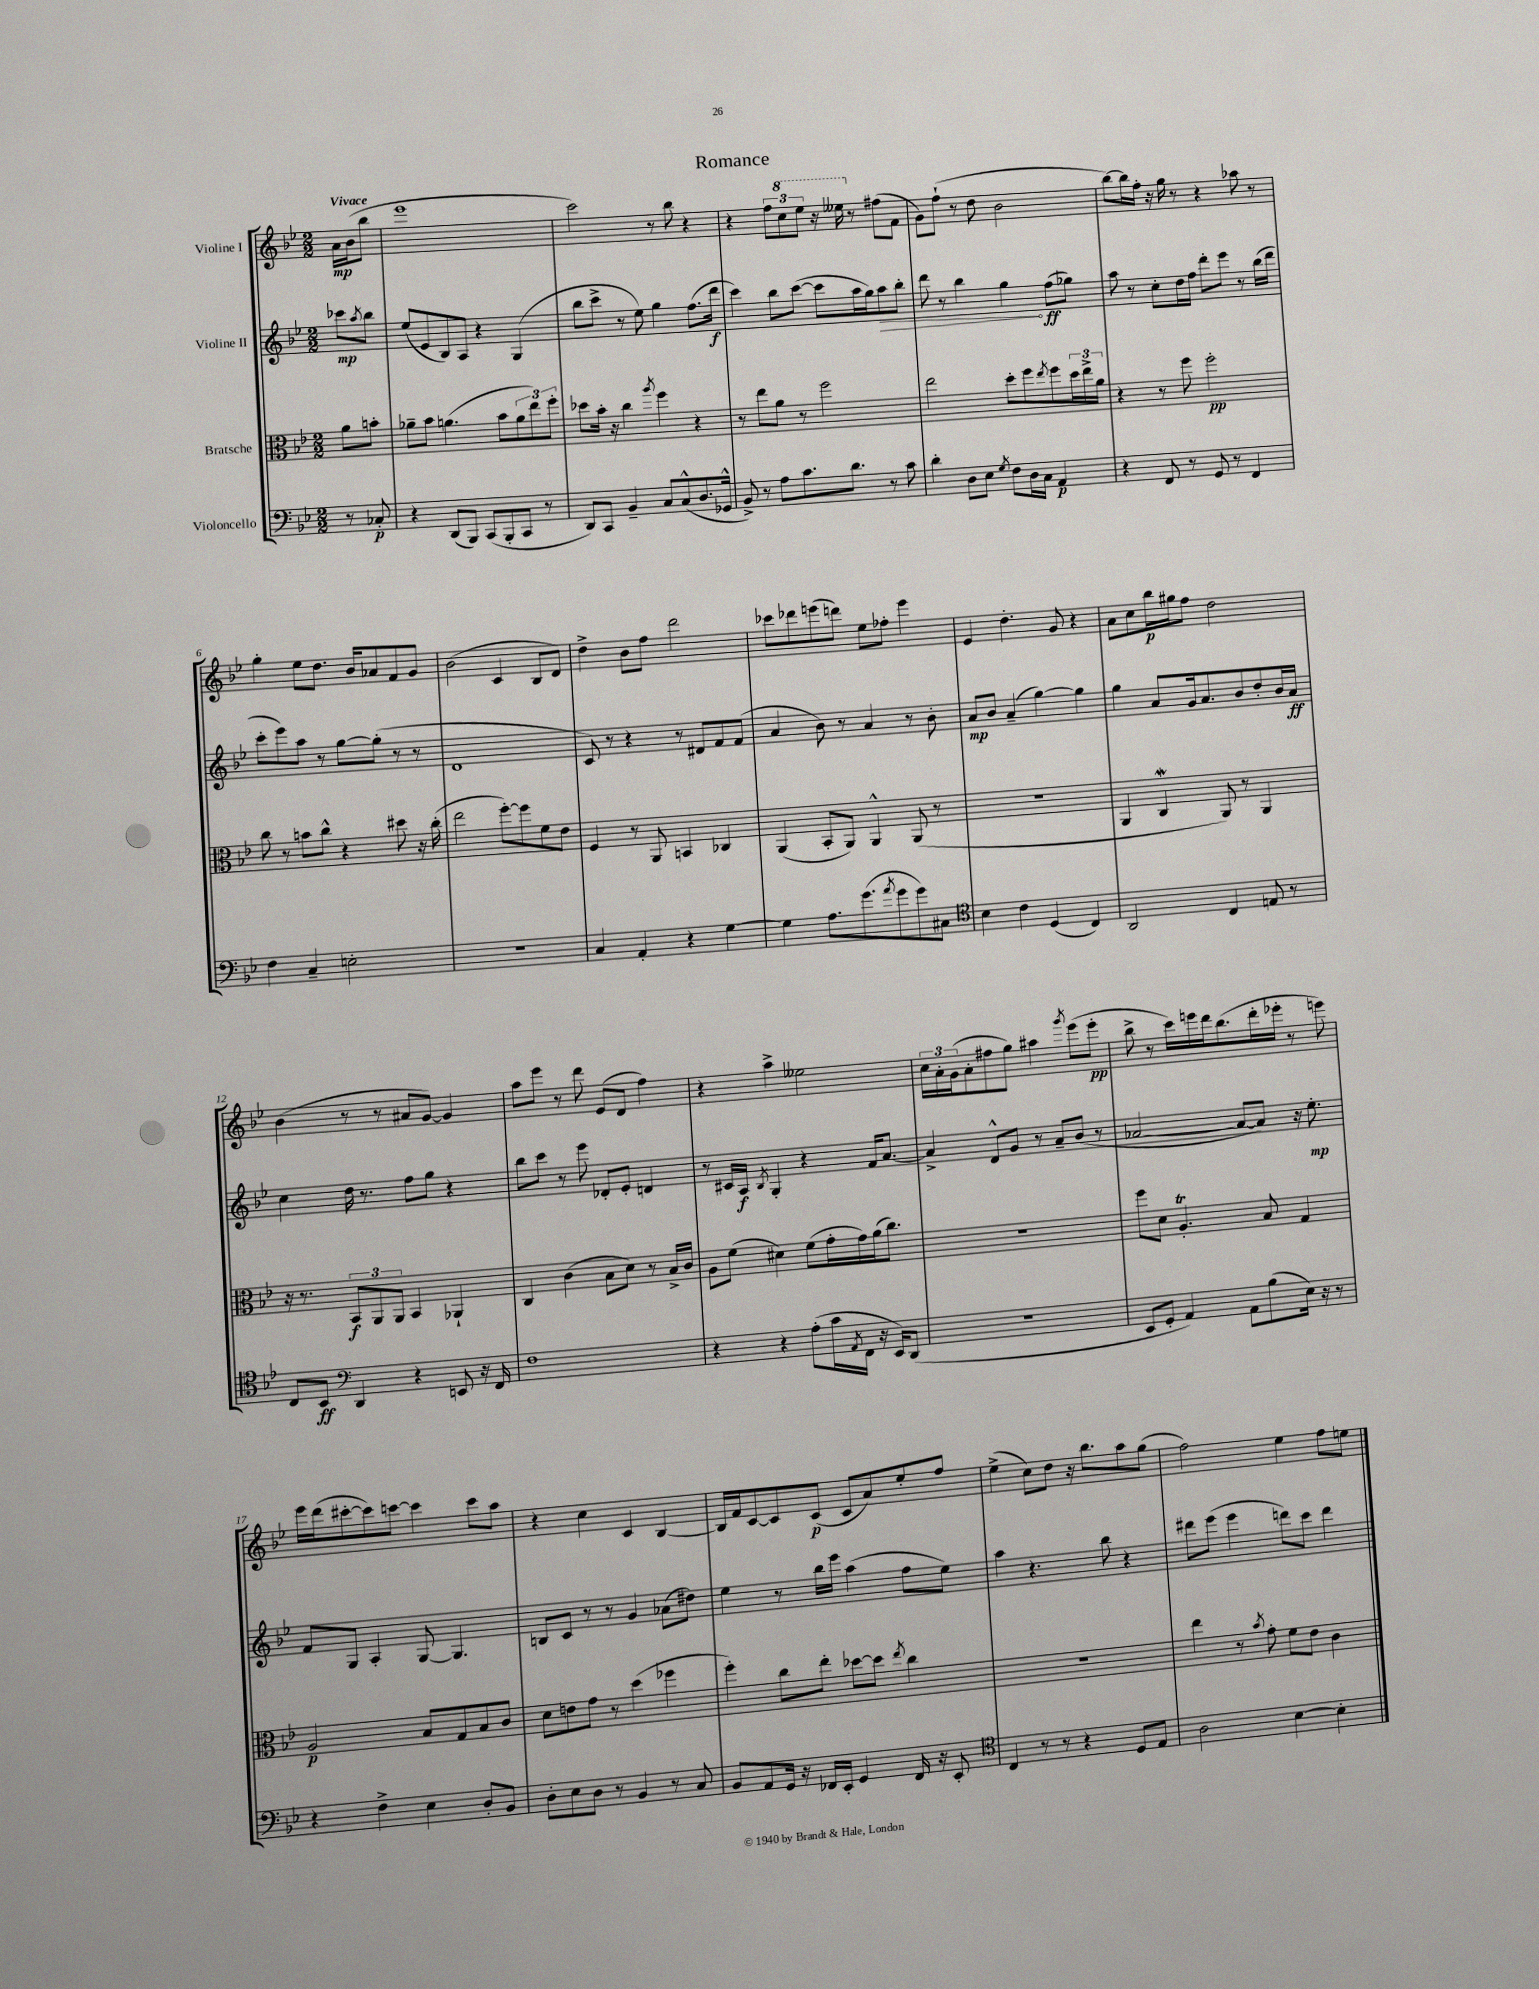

**kern	**kern	**kern	**kern
*staff4	*staff3	*staff2	*staff1
*clefF4	*clefC3	*clefG2	*clefG2
*k[b-e-]	*k[b-e-]	*k[b-e-]	*k[b-e-]
*M2/2	*M2/2	*M2/2	*M2/2
8r	8a\L	8ccc-\L	16a\LL
.	.	.	(16b-\J
.	.	8qaa/	.
8C-'/	8b'\J	8bb-\J	8bb-\J
=	=	=	=
4r	8a-~\L	(8ee-/L	1eee-
.	8b-\J	8e-/	.
(8DD/L	(4.a\	8B-/)	.
8BBB-/J)	.	8A/J	.
(8CC/L	.	4r	.
8BBB-'/	8b-\L	.	.
8CC/J	12a\	(4G/	.
.	12ee-\)	.	.
8r	.	.	.
.	12ff'\J	.	.
=	=	=	=
8DD/L)	8dd-\L	8bb-\L	2ccc\)
8CC/J	16b-'\Jk	8ccc^\J	.
.	16r	.	.
4BB-~/	4cc\	8r	.
.	.	8ee-\)	.
.	8qaa/	.	.
8C/L	4ff\	4gg\	8r
(8C^^/	.	.	8bb-\
8.D/	4r	(8.ff\L	4r
16GG-^^/Jk	.	16ddd\Jk	.
=	=	=	=
8BB-^/)	8r	4ccc\)	4r
8r	8ee-\L	.	.
8A\L	8a\J	8bb-\L	12ff\L
.	.	.	12ccc\
8.c\	8r	([8ccc\J	.
.	.	.	12eee-\J
.	2ff\	8ccc\]L	16r
8.d\J	.	.	16eee--\
.	.	16aa\L	8r
.	.	16gg\J)	.
8r	.	8aa\	(8ff#\L
8c\	.	8bb-'\J	8f\J
=	=	=	=
4d'\	2ee-\	8ddd\	8g\L)
.	.	8r	(8ff`\J
8D\L	.	4bb-\	8r
8E-\J	.	.	8dd\
8qG/	.	.	.
8F\L	8dd'\L	4gg\	2b-\
16D\L	8ff\	.	.
16C\JJ	.	.	.
.	8qee-/	.	.
4AA/	8ff\	(8ff\L	.
.	24dd\L	8gg-\J)	.
.	24ee-^\	.	.
.	24a\JJ	.	.
=	=	=	=
4r	4r	8aa\	[8bb-\L)
.	.	8r	16bb-\]L
.	.	.	16ff'\JJ
8FF/	8r	8cc'\L	16r
.	.	.	16gg\
8r	8ff\	16dd\L	8r
.	.	16ff\JJ	.
8GG/	2ff'\	8ddd'\L	4r
8r	.	8eee-\J	.
4FF/	.	8r	8aa-\
.	.	(16bb-\LL	8r
.	.	16ddd\JJ	.
=	=	=	=
4F\	8cc\	8ccc'\L	4gg'\
.	8r	8eee-\)	.
4C~/	8b\L	8aa\J	8ee-\L
.	8cc^^\J	8r	8.dd\J
2E'\	4r	[8gg\L	.
.	.	.	16b-/LK
.	.	(8gg'\]J	8a-/
.	8dd#\	8r	8f/
.	16r	8r	8g/J
.	(16cc'\	.	.
=	=	=	=
1r	2ee-\	1d	(2b-\
.	[8ff'\L)	.	4c/
.	8ff\]	.	.
.	8f\	.	8B-/L
.	8e-\J	.	8d/J)
=	=	=	=
4C/	4F/	8c/)	4dd^\
.	.	8r	.
4AA'/	8r	4r	8b-\L
.	8AA/	.	8ff\J
4r	4BB/	8r	2ddd\
.	.	8d#/L	.
[4G\	4C-/	8f/	.
.	.	(8f/J	.
=	=	=	=
4G\]	(4AA/	4a/	8ccc-\L
.	.	.	8ddd-\
8.A\L	8BB-'/L	8b-\)	(8eee\
.	8AA/J)	8r	8ddd\J)
(8.g\	.	.	.
.	4AA^^/	4a/	8ee-\L
8qa/	.	.	.
8g\	.	.	8ff-'\J
8g\)	(8AA/	8r	4eee\
8C#\J	8r	8b-'\	.
=	=	=	=
*clefC4	*	*	*
4B-\	1r	8a/L	4e-/
.	.	8b-/J	.
4c\	.	(4a~/	4.dd'\
(4D/	.	[4gg\)	.
.	.	.	8g/
4C/)	.	4gg\]	4r
=	=	=	=
2AA/	4AA/	4gg\	8a\L
.	.	.	8cc\
.	4C/	8a/L	16bb-\L
.	.	.	16gg#\J
.	.	16g/k	8ff\J
.	.	8.a/	.
4C/	8AA/)	.	2dd\
.	8r	8b-/	.
8E/	4AA/	8dd'/	.
8r	.	16b-/L	.
.	.	16a/JJ	.
=	=	=	=
8C/L	16r	4cc\	(4b-\
.	8.r	.	.
8BB-/J	.	.	.
*clefF4	*	*	*
4DD/	12BB-/L	16dd\	8r
.	.	8.r	.
.	12AA/	.	.
.	.	.	8r
.	12AA/J	.	.
4r	4BB-/	8ff\L	8a#/L
.	.	8gg\J	[8g/J)
8EE/	4AA-`/	4r	4g/]
16r	.	.	.
16FF/	.	.	.
=	=	=	=
1F	4C/	8bb-\L	8aa\L
.	.	8ccc\J	8eee-\J
.	(4c\	8r	8r
.	.	8eee-\	8ddd\
.	8B-\L	8d-'/L	(8e-/L
.	8d\J)	8e-'/J	8d/J
.	8r	4d/	4ff\)
.	16B-^/LL	.	.
.	16c/JJ	.	.
=	=	=	=
4r	8A\L	8r	4r
.	(8f\J	16c#/LL	.
.	.	16A/JJ	.
.	.	8qB-/	.
4r	4d#\)	4G'/	4aa^\
(8A'\L	(8f\L	4r	2ee--\
16c\L	16g'\L	.	.
8qAA/	.	.	.
16FF\JJ	16g\)	.	.
16r	(16a\J	16f/LK	.
16EE-/LK)	8.cc\J)	[8.a/J	.
(8DD/J	.	.	.
=	=	=	=
1r	1r	4a^/]	24cc\LL
.	.	.	24a'\
.	.	.	(24g\J
.	.	.	8a'\
.	.	8d^^/L	8ff#\
.	.	8g/J	8gg\J)
.	.	8r	4aa#\
.	.	8a~/L	.
.	.	.	8qggg/
.	.	(8b-/J	(8eee-\L
.	.	8r	8eee-'\J
=	=	=	=
8EE-/L	8ff\L	[2a-/	8bb-^\
8GG'/J	8d\J	.	8r
4AA/)	4.A'/	.	16ccc\LL)
.	.	.	16eee\
.	.	.	16ddd\J
.	.	.	(8.bb-\
8AA\L	.	8a-/_L	.
(8B-\	8B-/	8a-/]J)	16ddd'\L
.	.	.	16eee-'\JJ
16E-\Jk)	4G/	16r	8r
16r	.	8.ee-'\	.
8r	.	.	8eee\)
=	=	=	=
4r	2A/	8f/L	16eee-\LL
.	.	.	(16ddd\J
.	.	8G/J	[8ccc#'\
4F^\	.	4A'/	8ccc#\])
.	.	.	[8ccc\J
4E-\	8B-/L	[8G/	4ccc\]
.	8G/	4.G/]	.
8D'/L	8B-/	.	8ccc\L
8BB-/J	8c/J	.	8aa\J
=	=	=	=
8D'\L	8d\L	8B/L	4r
8E-\	8e\	8c/J	.
8D\J	8g\J	8r	4cc\
8r	8r	8r	.
4BB-/	(4dd\	4g/	4c/
8r	4ff-\	(8a-\L	[4B-/
8C/	.	8dd#\J)	.
=	=	=	=
8BB-/L	4ff'\)	4ee-\	16B-/]LL
.	.	.	16f/J
8AA/	.	.	[8c/
16GG/Jk	8cc\L	8r	8c/]
16r	.	.	.
16FF-/LL	8ee-'\J	16bb-\LL	(8c/J
16EE-'/JJ	.	16eee-\JJ	.
4GG/	[8dd-\L	(4aa\	8c/L
.	8dd-\]J	.	8a/)
.	8qee-/	.	.
16FF-/	4cc\	8ff\L	8ee-'/
16r	.	.	.
8EE-'/	.	8ee-\J)	8ff/J
=	=	=	=
*clefC4	*	*	*
4C/	1r	4aa\	(4ee-^\
8r	.	4.r	8cc\L)
8r	.	.	8dd\J
4r	.	.	16r
.	.	.	8.bb-\L
.	.	8bb-\	.
8D/L	.	4r	8aa\
8E-/J	.	.	(8gg\J
=	=	=	=
2A\	4ee-\	8ddd#\L	2ff\)
.	.	(8eee-\J	.
.	8r	4eee-\	.
.	8qb-/	.	.
.	8g'\	.	.
[4B-\	8f\L	8ddd\L)	4ee-\
.	8e-\J	8ccc\J	.
4B-'\]	4c\	4ddd\	8ff\L
.	.	.	8ee\J
==	==	==	==
*-	*-	*-	*-
